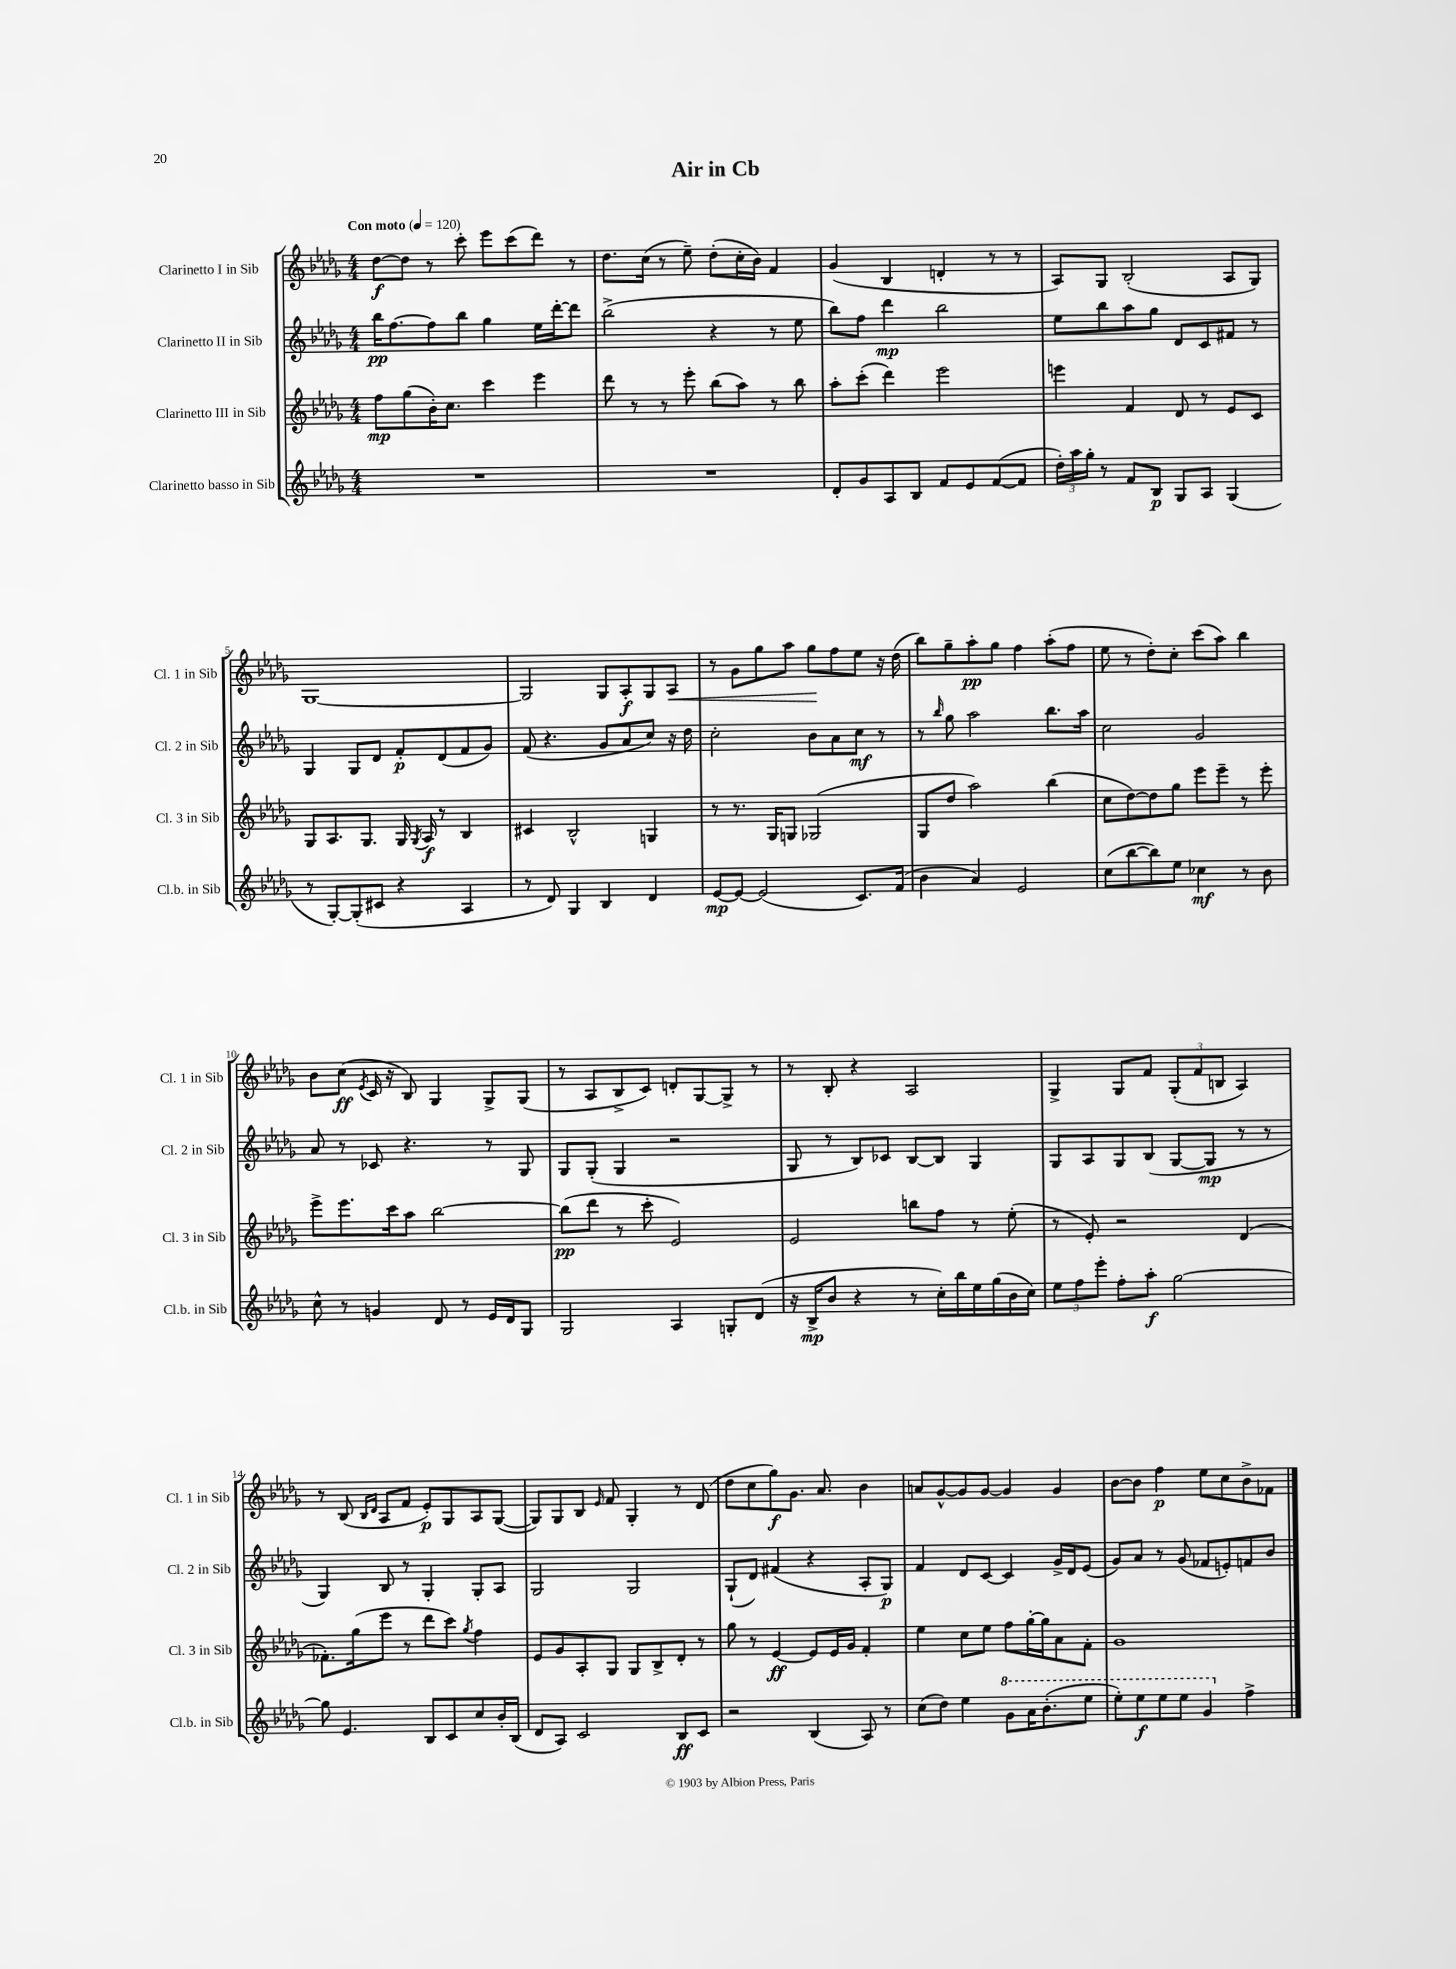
\header { title = "Air in Cb" }
<<
\new StaffGroup <<
\new Staff = "s0" \with { instrumentName = "Clarinetto I in Sib" shortInstrumentName = "Cl. 1 in Sib" } {
    \clef treble \key des \major \numericTimeSignature \time 4/4 \tempo "Con moto" 4 = 120
    \autoBeamOff des''8[~\f des''8] r8 c'''8-. ees'''8[ c'''8( des'''8]) r8 |
    des''8.[ c''16]( r8 ees''8--) des''8[-.( c''16-. bes'16]) f'4 |
    ges'4( bes4 d'4-. r8 r8 |
    aes8[) ges8] bes2-.( aes8[ ges8]) |
    ges1~ |
    ges2 ges8[ aes8-.\f ges8 aes8]\< |
    r8 ges'8[ ges''8 aes''8] ges''8[\! f''8 ees''8] r16 des''16( |
    bes''8[) ges''8-- aes''8-.\pp ges''8] f''4 aes''8[-.( f''8] |
    ees''8 r8 des''8[-.) c''8]-. c'''8[( aes''8]) bes''4 |
    bes'8[ c''8]\ff( \acciaccatura { ees'8 } c'16 r16 bes8) ges4 ges8[-> ges8]( |
    r8 aes8[ bes8-> c'8]) d'8[-. ges8~ ges8]-> r8 |
    r8 bes8-. r4 aes2 |
    ges4-> ges8[ f'8] \tuplet 3/2 { ges8[-.( f'8 b8] } aes4) |
    r8 bes8( \grace { bes16[ des'16] } aes8[ f'8] ees'8[-.\p) ges8 aes8 ges8]~( |
    ges8[) ges8 bes8] \grace { ees'16 } f'8 ges4-. r8 des'8( |
    des''8[ c''8 ges''8\f) ges'8.] aes'8. bes'4 |
    a'8[ ges'8~-^ ges'8 ges'8]~ ges'4 ges'4 |
    bes'8[~ bes'8] f''4\p ees''8[ c''8 bes'8-> fes'8] \bar "|." |
}
\new Staff = "s1" \with { instrumentName = "Clarinetto II in Sib" shortInstrumentName = "Cl. 2 in Sib" } {
    \clef treble \key des \major \numericTimeSignature \time 4/4
    \autoBeamOff bes''16[\pp f''8.~ f''8 bes''8] ges''4 ees''16[ des'''16~-. des'''8] |
    bes''2->( r4 r8 ees''8 |
    bes''8[) f''8] des'''4\mp bes''2 |
    ees''8[ bes''8 aes''8 ges''8] des'8[ c'8 fis'8] r8 |
    ges4 ges8[ des'8] f'8[-.\p des'8( f'8 ges'8]) |
    f'8( r4. ges'8[ aes'8 c''8]) r16 des''16 |
    c''2-. bes'8[ aes'8 c''8]\mf r8 |
    r8 \grace { bes''16 } ges''8 aes''2 bes''8.[ aes''16] |
    c''2 ges'2 |
    aes'8 r8 ces'8 r4. r8 ges8 |
    ges8[ ges8]-.( ges4 r2 |
    ges8 r8 bes8[) ces'8] bes8[~ bes8] ges4 |
    ges8[ aes8 ges8 bes8]( ges8[~ ges8]\mp r8 r8 |
    ges4) bes8 r8 ges4-. ges8[-. aes8] |
    ges2 ges2 |
    ges8[-!( des'8]) fis'4( r4 aes8[-. ges8]\p) |
    f'4 des'8[ c'8]~ c'4 ges'16[-> des'16 ees'8]( |
    ges'8[) aes'8] r8 ges'8( fes'8[ e'8-.) f'8 bes'8] \bar "|." |
}
\new Staff = "s2" \with { instrumentName = "Clarinetto III in Sib" shortInstrumentName = "Cl. 3 in Sib" } {
    \clef treble \key des \major \numericTimeSignature \time 4/4
    \autoBeamOff f''8[\mp ges''8( bes'16-.) c''8.] c'''4 ees'''4 |
    des'''8 r8 r8 ees'''8-. bes''8[( aes''8]) r8 bes''8 |
    aes''8[-. c'''8]-.( des'''4) ees'''2 |
    e'''4 f'4 des'8 r8 ees'8[ c'8] |
    ges8[ aes8. ges8.] ges16 \acciaccatura { ges8 } aes16\f r8 bes4 |
    cis'4 bes2-^ g4 |
    r8 r8. ges16[ g8] ges2( |
    ges8[ des''8] aes''2) bes''4( |
    c''8[ des''8~) des''8 ges''8] ees'''8[ ees'''8]-- r8 ees'''8-. |
    ees'''8[-> ees'''8. c'''16 aes''8] bes''2~ |
    bes''8[\pp( des'''8] r8 c'''8-. ees'2) |
    ees'2 b''8[ f''8] r8 ees''8-.( |
    r8 ees'8-.) r2 des'4( |
    fes'8.[-.) ges''16( ees'''8] r8 des'''8[ c'''8]) \acciaccatura { ges''8 } f''4 |
    ees'8[ ges'8 aes8-. ges8] ges8[ bes8-> des'8]-. r8 |
    ges''8 r8 ees'4~\ff ees'8[ ees'16 ges'16] f'4-. |
    ees''4 c''8[ ees''8] f''8[ ges''16~-. ges''16 aes'8 f'8]-. |
    ges'1 \bar "|." |
}
\new Staff = "s3" \with { instrumentName = "Clarinetto basso in Sib" shortInstrumentName = "Cl.b. in Sib" } {
    \clef treble \key des \major \numericTimeSignature \time 4/4
    \autoBeamOff R1 |
    R1 |
    des'8[-. ges'8 aes8 bes8] f'8[ ees'8 f'8~( f'8] |
    \tuplet 3/2 { des''16[-.) aes''16 ges''16]-. } r8 f'8[ bes8]\p ges8[ aes8] ges4( |
    r8 ges8[~-.) ges8-.( cis'8] r4 aes4 |
    r8 des'8) ges4 bes4 des'4 |
    ees'8[~\mp ees'8]~ ees'2( c'8.[) f'16]( |
    bes'4 aes'4) ees'2 |
    c''8[( bes''8~ bes''8) ees''8] ces''4\mf r8 bes'8 |
    c''8-^ r8 g'4 des'8 r8 ees'16[ des'16 ges8] |
    ges2 aes4 g8[-. des'8]( |
    r16 bes16[->\mp bes'8] r4 r8 c''16[-.) bes''16 ees''16 ges''16( bes'16 c''16]) |
    \tuplet 3/2 { ees''8[ f''8 ees'''8]-. } f''8[-. aes''8]-.\f ges''2~ |
    ges''8 ees'4. bes8[ c'8 c''8 bes'16-. bes16]( |
    des'8[ aes8]) c'2 bes8[\ff c'8] |
    r2 bes4( aes8) r8 |
    c''8[( des''8]) ees''4 \ottava #1 ges''8[ aes''16 bes''8.-.( ees'''8] |
    ees'''8[-.) ees'''8\f ees'''8 ees'''8] ges''4 \ottava #0 f''4-> \bar "|." |
}
>>
>>
